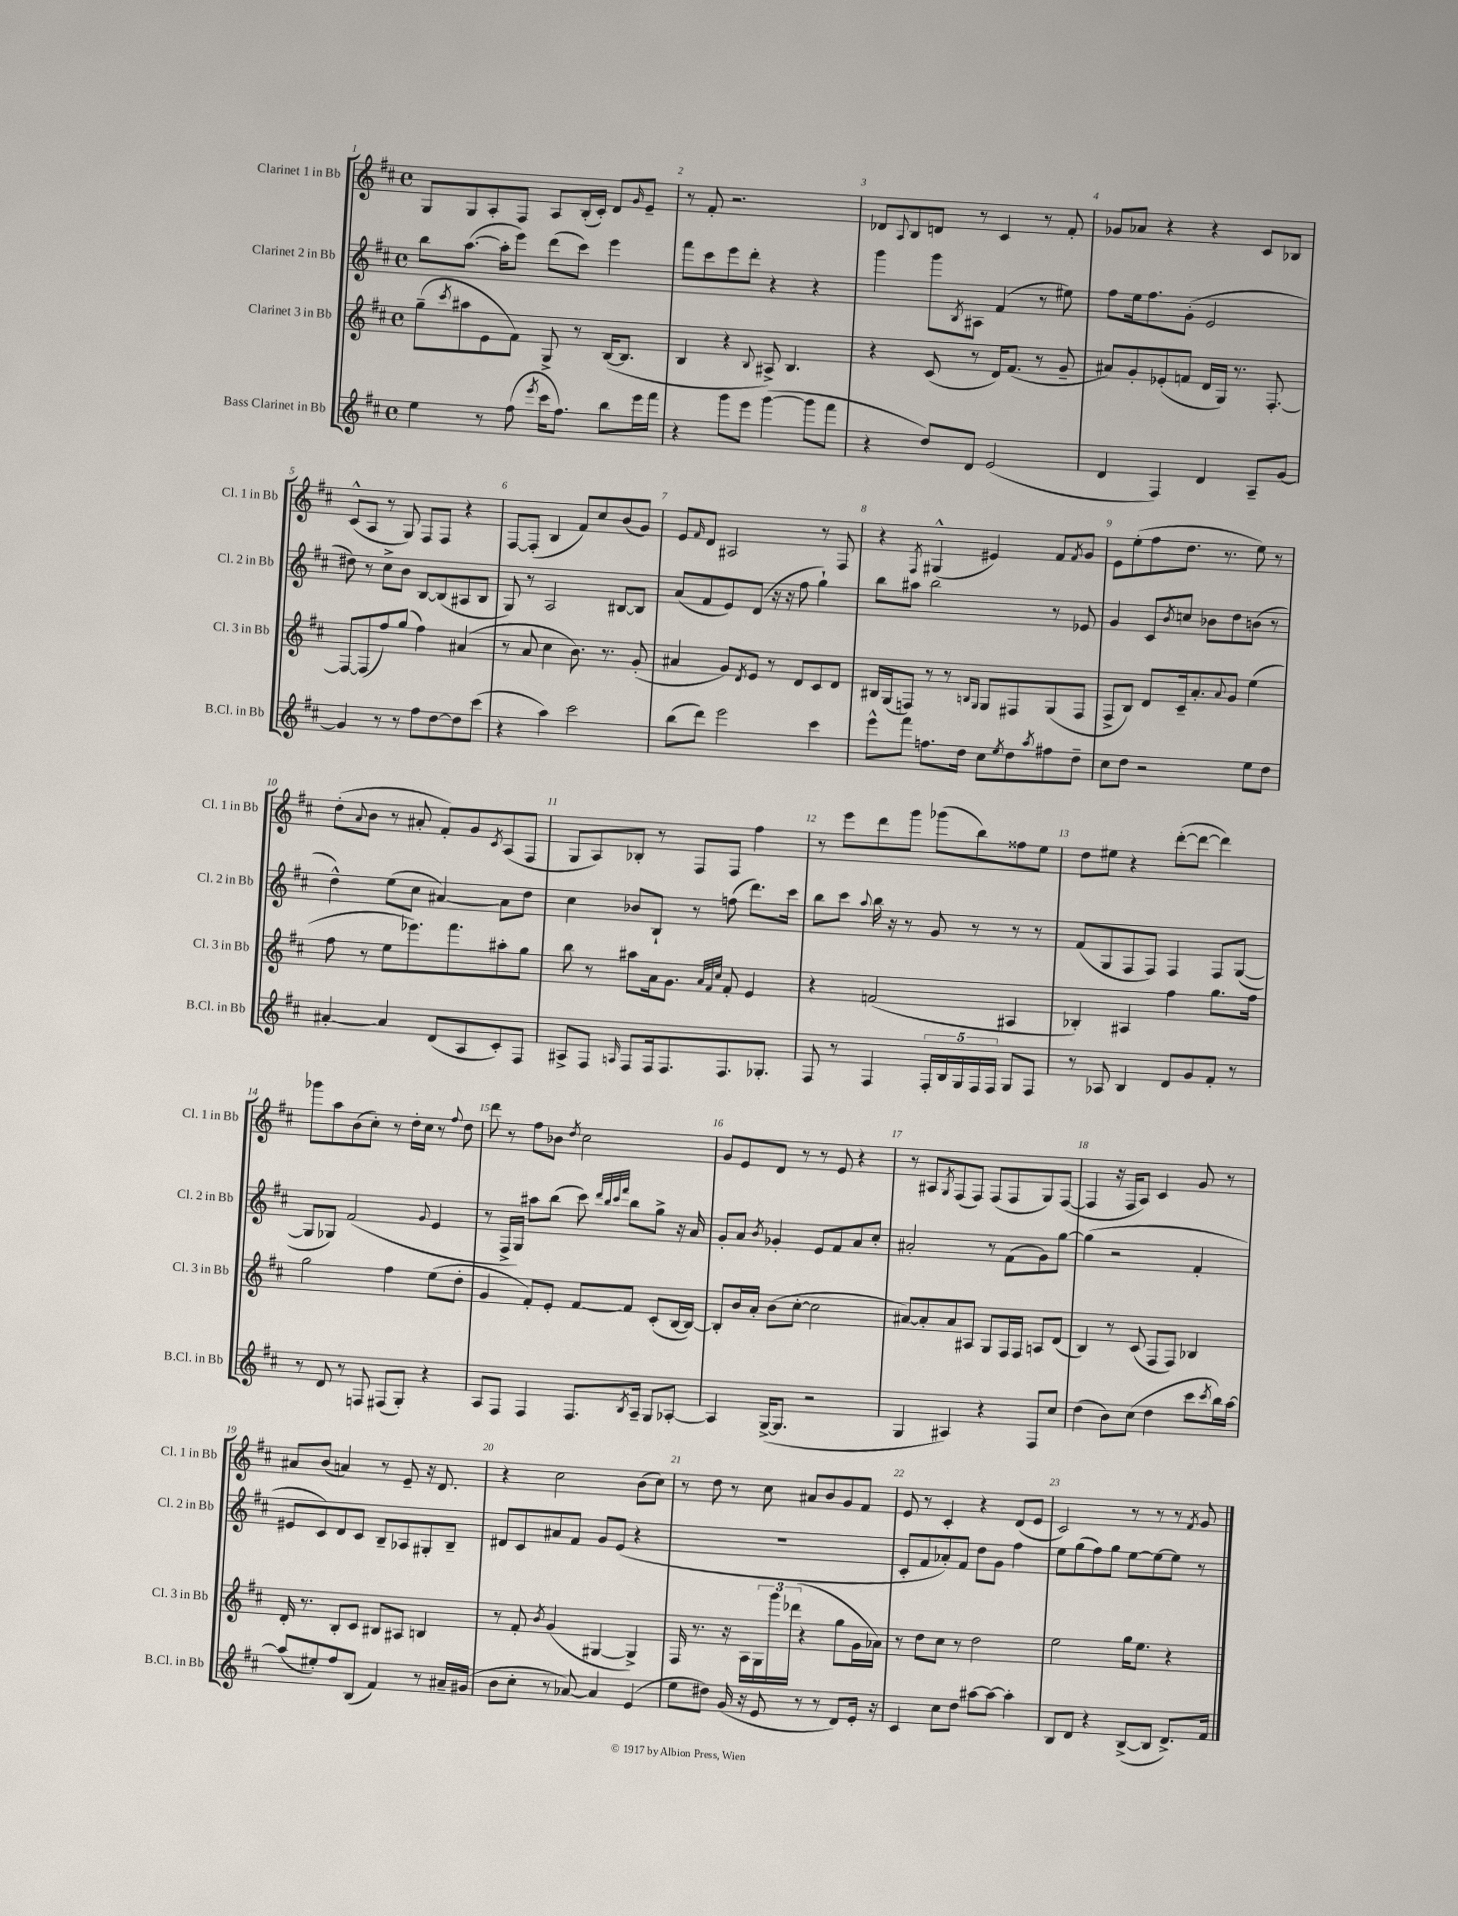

**kern	**kern	**kern	**kern
*part4	*part3	*part2	*part1
*staff4	*staff3	*staff2	*staff1
*I"Bass Clarinet in Bb	*I"Clarinet 3 in Bb	*I"Clarinet 2 in Bb	*I"Clarinet 1 in Bb
*I'B.Cl. in Bb	*I'Cl. 3 in Bb	*I'Cl. 2 in Bb	*I'Cl. 1 in Bb
*clefG2	*clefG2	*clefG2	*clefG2
*k[f#c#]	*k[f#c#]	*k[f#c#]	*k[f#c#]
*M4/4	*M4/4	*M4/4	*M4/4
*met(c)	*met(c)	*met(c)	*met(c)
=1	=1	=1	=1
4ee\	(8gg~\L	8bb\L	8G/L
.	8qccc#/	.	.
.	8aa#X\	([8.aa\J	8G/
8r	8e\	.	8A'/
.	.	16aa'\KL]	.
(8ff#\	8f#\J)	8eee\J)	8F#/J
8qeee/	.	.	.
16ccc#\KL	8G^/	(8ddd\L	8A/L
8.ff#\J)	.	.	.
.	8r	8ccc#\J)	(16B'/L
.	.	.	16c#'/JJ)
8bb\L	([16B/KL	4eee\	8d/L
.	8.B/J]	.	.
.	.	.	16qqg/
16eee\L	.	.	8e~/J
16fff#\JJ	.	.	.
=2	=2	=2	=2
4r	4B/	8fff#\L	8r
.	.	8ccc#\	8f#'/
8ggg\L	4r	8eee\	2.r
8eee\J	.	8ddd'\J	.
.	8qqB/	.	.
([4ggg\	8A#X^/)	4r	.
.	4.B/	.	.
8ggg\L]	.	4r	.
8fff#\J	.	.	.
=3	=3	=3	=3
4r	4r	4ggg\	8d-X/L
.	.	.	8qqA/
.	.	.	8B/
8dd/L)	(8c#/	8ggg\L	8dn/J
.	.	8qB/	.
8d/J	8r	8A#X\J	8r
(2e/	16d/KL)	(4f#/	4c#/
.	(8.f#/J	.	.
.	8r	8r	8r
.	8g~/	8ee#X\)	8f#'/
=4	=4	=4	=4
4d/	8a#X/L)	8ff#\L	8g-X/L
.	8g'/	16ee\k	8a-X/J
.	.	8.ff#\	.
4F#/)	(8e-X'/	.	4r
.	8fn/J	(8g'\J	.
4d/	16d/LL	2e/	4r
.	16G/JJ)	.	.
.	8.r	.	.
8A~/L	.	.	8c#/L
.	[8.F#'/	.	.
[8g/J	.	.	8B-X/J
!!LO:LB:g=z
=5	=5	=5	=5
4g/]	8F#/L_	8dd#X\)	(8c#^^/L
.	(8F#/]	8r	8A/J
8r	8ff#/)	8cc#^\L	8r
8r	(8gg/J	8b\J	8G/)
8ff#\L	4ff#\)	[8B/L	8F#/L
[8dd\	.	(8B/]	8F#/J
8dd\]	(4a#X/	8A#X/	4r
(8ccc#\J	.	8B/J	.
=6	=6	=6	=6
4r	8r	8G/)	[8F#/L
.	8a/	8r	(8F#'/J]
4aa\)	4cc#\	2A/	4B/
2ccc#\	8.b\)	.	8f#/L)
.	.	.	8cc#/
.	8.r	.	.
.	.	[8B#X/L	(8b/
.	(8g'/	8B#/J]	8g/J)
=7	=7	=7	=7
(8bb\L	4a#X/	(8a/L	8e/L
.	.	.	16qqf#/
8ddd\J)	.	8f#/	8d/J
2eee\	8g/L)	8e/)	2A#X/
.	8qd/	.	.
.	8e/J	(8d/J	.
.	8r	16r	.
.	.	16r	.
.	8d/L	8ff#\	.
4ccc#\	8c#/	4gg`\)	8r
.	8d/J	.	8F#/
=8	=8	=8	=8
8eee^^\L	16B#X/LL	8bb\L	4r
.	(16G/J	.	.
8fff#\J	8Fn/J)	8aa#X\J	.
.	.	.	8qF#/
8.ffn\L	8r	2bb\	(4G#X^^/
.	8r	.	.
16dd\Jk	.	.	.
.	16qqBn/LL	.	.
.	16qqG/JJ	.	.
8cc#\L	8G/L	.	4e#X/)
8qee/	.	.	.
8dd\	8F#X/	.	.
8qaa/	.	.	.
8ff#X\	(8G/	8r	8f#/L
.	.	.	8qf#/
8dd~\J	8F#/J	8e-X/	8g/J
=9	=9	=9	=9
8cc#\L	8F#^/L	4g/	8e\L
8dd\J	8B/J)	.	(8ee'\
2r	8d/L	8c#/L	8ff#\
.	.	8qb/	.
.	16c#~/k	8ccn/J	8.dd\J
.	8.a'/	.	.
.	.	8b-X\L	.
.	.	.	8.r
.	8qqa/	.	.
.	8g/J	8dd\	.
8ee\L	(4ee\	(8bn\J	8ee\)
8dd\J	.	8r	8r
!!LO:LB:g=z
=10	=10	=10	=10
[4a#X'/	8ff#\	4dd^^\)	(8dd'\L
.	.	.	8qqa/
.	8r	.	8b\J
4a#/]	8ee\L	(8ee\L	8r
.	8.eee-X\)	8cc#\J	8a#X'/
(8d/L	.	[4a#X/)	8f#'/L)
.	8.fff#\	.	.
8A/	.	.	8g/
.	.	.	8qc#/
8c#'/)	8aa#X'\	8a#\L]	(8A/
8F#/J	8gg\J	8dd\J	8F#/J
=11	=11	=11	=11
8A#X^/L	8bb\	4cc#\	8G/L
8F#/J	8r	.	8A/)
16qqAn/	.	.	.
8F#/L	8aa#X\L	8b-X/L	8B-X'/J
16F#/k	16a\k	8B`/J	8r
8.F#/	8.g\J	.	.
.	.	8r	8F#/L
.	32qqa/LLL	.	.
.	32qqf#/	.	.
.	32qqcc#/JJJ	.	.
8.F#/	8f#'/	(8ffn\	8F#/J
.	4e/	8.ddd\L)	4ff#\
8.G-X'/J	.	.	.
.	.	16ccc#\Jk	.
=12	=12	=12	=12
8F#/	4r	8bb\L	8r
8r	.	8ccc#\J	8eee\L
.	.	8qqaa/	.
4F#/	(2fn/	16bb\	8ddd\
.	.	16r	.
.	.	8r	8ggg\J
20F#'/LL	.	8g/	(8ggg-X\L
20B/	.	.	.
20G/	.	.	.
.	.	8r	8bb\)
20F#/	.	.	.
20F#/JJ	.	.	.
8G/L	4A#X/	8r	8ff##X\
8F#/J	.	8r	8ee\J
=13	=13	=13	=13
8r	4B-X'/)	(8f#/L	8dd\L
8A-X/	.	8G/	8ee#X\J
4B/	4A#X/	8F#/	4r
.	.	8F#/J)	.
8d/L	4ff#\	4F#/	([8ddd'\L
8g/	.	.	8ddd\J_
8f#'/J	8.gg\L	8F#/L	4ddd\])
8r	.	([8G/J	.
.	16ff#\Jk	.	.
!!LO:LB:g=z
=14	=14	=14	=14
8r	2gg\	8G/L]	8ggg-X\L
8d/	.	8G-X/J)	8aa\
8r	.	(2f#/	(8b\
8Fn/	.	.	8cc#'\J)
(8F#X/L	4ff#\	.	8r
8G'/J)	.	.	16dd'\LL
.	.	.	16cc#\JJ
.	.	8qqg/	.
4r	(8ee\L	4e/	8r
.	.	.	8qqff#/
.	8dd'\J	.	8dd\
=15	=15	=15	=15
8A/L	4g/	8r	8ddd\
8F#/J	.	16F#^/LL	8r
.	.	16G/JJ)	.
4F#/	8f#'/L)	8aa#X\L	8ff#\L
.	8e'/J	(8bb\J	8b-X\J
.	.	.	8qdd/
8.F#/L	[8f#/L	8ccc#\)	2cc#\
.	.	32qqddd/LLL	.
.	.	32qqbb/	.
.	.	32qqccc#/	.
.	.	32qqfff#/JJJ	.
.	8f#/J]	8bb\L	.
8qB/	.	.	.
16A~/Jk	.	.	.
8G/L	(8c#'/L	8gg^\J	.
[8A-X'/J	[16B/L	16r	.
.	16B/JJ_)	16a/	.
=16	=16	=16	=16
4A-/]	8B'/L]	8g'/L	8g/L
.	16b/L	8a/J	8e/
.	16a'/JJ	.	.
.	.	8qb/	.
([16G^/KL	(8b\L	4g-X'/	8d/J
8.G/J]	.	.	.
.	[8cc#'\J	.	8r
2r	2cc#\]	8e/L	8r
.	.	8f#/	8e/
.	.	8a/	4r
.	.	8cc#'/J	.
=17	=17	=17	=17
4G/	[8a#X/L)	2a#X'/	8r
.	8a#'/]	.	8A#X/L
.	.	.	8qG/
4A#X/)	8a#/	.	(8F#/
.	8A#X/J	.	8F#/J)
4r	8G/L	8r	(8F#/L
.	16F#/L	(8f#\L	8F#/
.	16F#/JJ	.	.
8F#/L	8An/L	8g\)	8G/)
8cc#/J	(8d/J	[8gg\J	([8F#/J
=18	=18	=18	=18
(4dd\	4B/)	(4gg\]	4F#/]
8b\L)	8r	2r	16r
.	.	.	16F#/KL
(8cc#\J	(8c#/	.	8A/J)
4dd\	8F#/L	.	4c#/
.	8F#/J)	.	.
8ccc#\L	4B-X/	4f#'/	8g/
8qccc#/	.	.	.
16bb\L)	.	.	8r
[16aa\JJ	.	.	.
!!LO:LB:g=z
=19	=19	=19	=19
(8aa/L]	16d'/	8e#X/L	8a#X/L
.	8.r	.	.
8ee#X'/)	.	8c#/)	(8b/J
8ff#/	8B'/L	8d/	4an/)
(8B/J	8c#/J	8c#/J	.
4f#/)	8B#X/L	8B~/L	8r
.	8A#X/J	8A-X/	8e~/
8r	4Bn/	8G#X'/	16r
.	.	.	8.d/
16a#X~/LL	.	8B~/J	.
(16g#X/JJ	.	.	.
=20	=20	=20	=20
8b\L	8r	8d#X/L	4r
8cc#'\J	8f#'/	8c#/	.
.	8qb/	.	.
8r	(4g/	8a#X/	2cc#\
[8a-X/)	.	8f#/J	.
4a-/]	[4G#X/	8g/L	.
.	.	(8e/J	.
(4e/	4G#^/])	4r	(8b\L
.	.	.	8cc#\J)
=21	=21	=21	=21
8ee\L	16F#/	1r	8r
.	8.r	.	.
8dd#X\J)	.	.	8dd\
(16g/	16r	.	8r
16r	16A\LL	.	.
8e/	24G\	.	8cc#\
.	24ggg\	.	.
.	(24ddd-X\JJ	.	.
8r	4r	.	8a#X/L
8r	.	.	8b/
8d/L)	8gg\L	.	8g/
16e'/Jk	16g\L	.	8f#/J
16r	16a-X\JJ)	.	.
=22	=22	=22	=22
4c#/	8r	8c#'/L	8e/
.	8dd\L	8f#/	8r
8cc#\L	8cc#\J	8a-X'/)	4c#'/
8dd\J	8r	8f#/J	.
[8aa#X\L	2dd\	8dd\L	4r
8aa#\J_	.	8g\J	.
4aa#'\]	.	4ff#\	(8d/L
.	.	.	8e/J
=23	=23	=23	=23
8B/L	2ee\	8ee\L	2c#/)
8d/J	.	(8gg\	.
4r	.	8ff#\)	.
.	.	8gg\J	.
([8B^/L	16gg\KL	[8ee\L	8r
.	8.ee\J	.	.
8B/J]	.	8ee\_	8r
8.d^/L)	4r	8ee\J]	8r
.	.	.	8qf#/
.	.	8r	8g/
16f#/Jk	.	.	.
==	==	==	==
*-	*-	*-	*-
